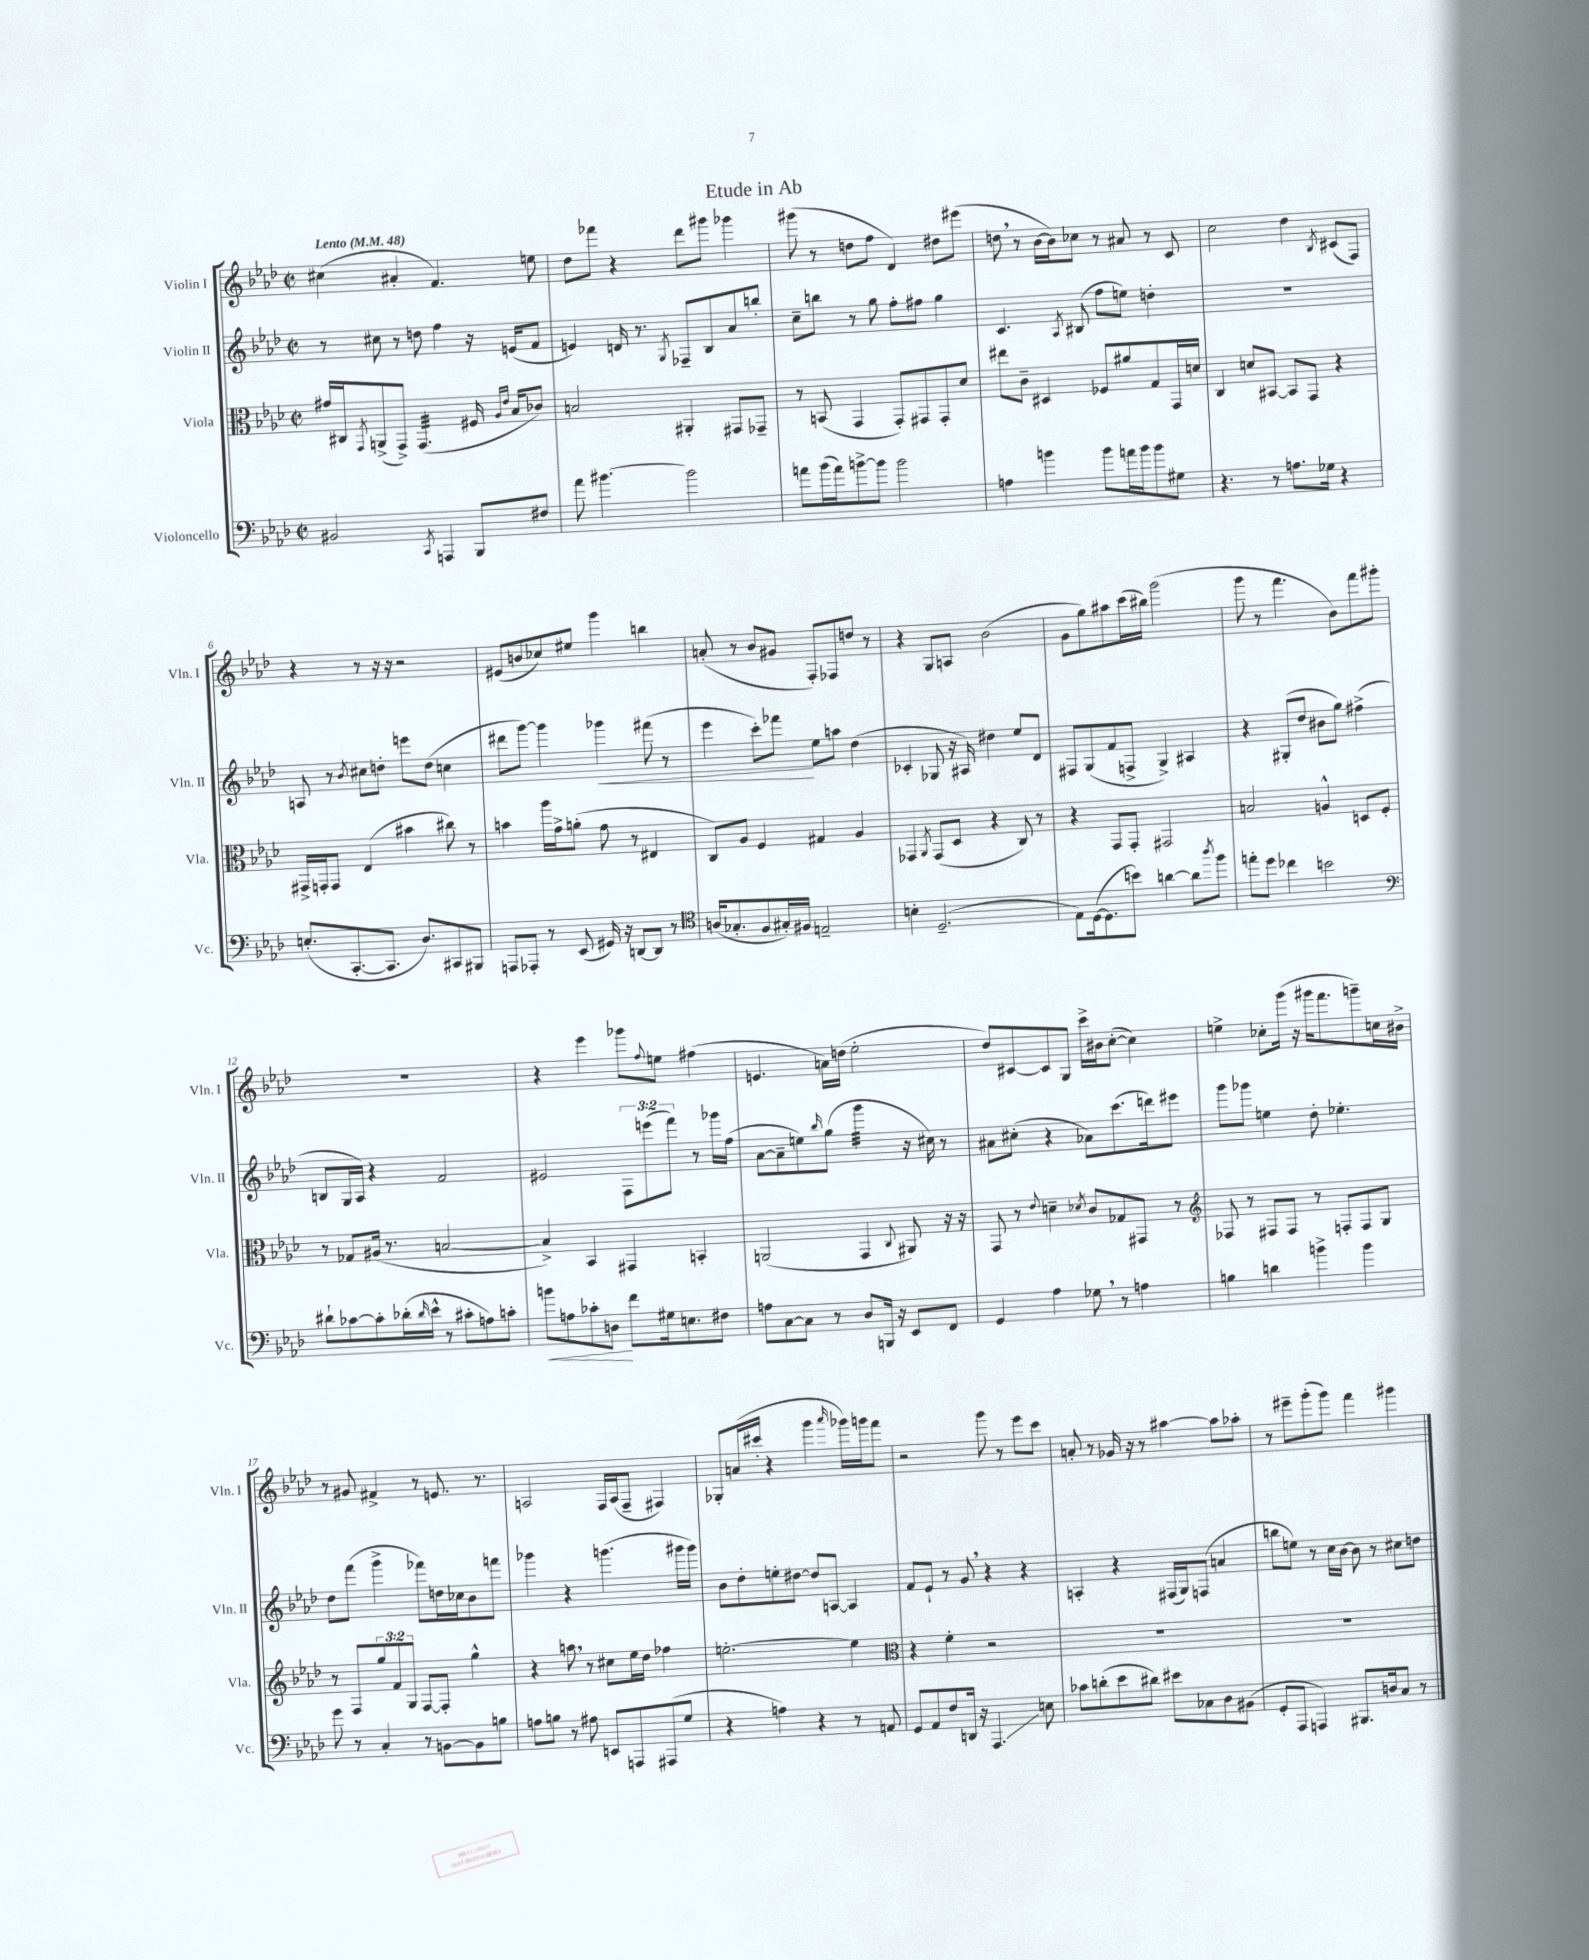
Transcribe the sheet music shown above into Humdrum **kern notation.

**kern	**kern	**kern	**kern
*staff4	*staff3	*staff2	*staff1
*clefF4	*clefC3	*clefG2	*clefG2
*k[b-e-a-d-]	*k[b-e-a-d-]	*k[b-e-a-d-]	*k[b-e-a-d-]
*M2/2	*M2/2	*M2/2	*M2/2
*met(c|)	*met(c|)	*met(c|)	*met(c|)
*MM48	*MM48	*MM48	*MM48
2BB#/	16g#/LL	8r	(4cc#\
.	16C#/J	.	.
.	8qGG/	.	.
.	(8AA^/	8cc#\	.
.	8GG^/J)	8r	4a#'/
.	(4.GG/	8dd\	.
8qCC/	.	.	.
4AAA/	.	4ff\	4.f/)
8BBB-/L	16F#/	16r	.
.	16qqA-/LL	.	.
.	16qqe-/JJ	.	.
.	16B-/LK	(16e/LK	.
8F#/J	8c-/J)	8f/J	8ee\
=	=	=	=
8a-\	2B/	4e/)	8dd-\L
[4.b#\	.	.	8fff-\J
.	.	16d/	4r
.	.	8.r	.
.	.	8qG/	.
2b#\]	4AA#'/	8F-~/L	8ddd-\L
.	.	8B-/	8ggg#\J
.	8GG#/L	8a-/	4ggg-\
.	8GG-~/J	8bb'/J	.
=	=	=	=
8a\L	8r	8cc~\L	(8ggg#\
(16b-\L	(8BB/	8bb\J	8r
16a\J)	.	.	.
[8b^\	4GG/	8r	8dd\L
8b\]J	.	8gg\	8ff\J
2b\	8GG'/L)	8ff'\L	4d-/)
.	8GG#/	8ff#\J	.
.	8GG#'/	4gg\	8dd#\L
.	8d-/J	.	(8eee#\J
=	=	=	=
4A\	8ee#\L	4.c/	8dd\
.	8c~\J	.	8r
4b\	4D#/	.	[16b-\LL
.	.	.	16b-\]J)
.	.	8qA-/	.
.	.	(8B#/	8cc-\J
8b\L	8F-/L	8ff\L	8r
16a\L	8a#/	8ee\J)	8a#/
16b\J	.	.	.
8b\	8G/	4dd'\	8r
8G#\J	16GG/L	.	8c/
.	16d/JJ	.	.
=	=	=	=
4.r	4C/	1r	2cc\
.	8d/L	.	.
8r	[8BB#/J	.	.
8.A\L	8BB#/]L	.	4dd-\
.	8GG/J	.	.
16G-\Jk	.	.	.
.	.	.	8qB-/
4r	4r	.	(8c#/L
.	.	.	8F/J)
=	=	=	=
(8.E'/L	16GG#^/LL	8A/	4r
.	16GG'/J	.	.
.	8GG/J	8r	.
[8.CC'/	.	.	.
.	.	8qb-/	.
.	(4E-/	8cc#\L	8r
8.CC/]J	.	8dd'\J	16r
.	.	.	16r
.	4b#\	8eee\L	2r
8.D-/L)	.	.	.
.	.	(8dd\J	.
8CC#/	8cc#\)	4cc\	.
8BBB#/J	8r	.	.
=	=	=	=
8AAA/L	4b\	8ddd#\L	(8e#/L
8AAA-'/J	.	[8ggg\J)	8b/
8r	16aa-\LL	4ggg\]	8cc-/)
.	16g^\J	.	.
(8EE-/	(8a'\J	.	8ee#/J
16GG#/)	8g\	4ggg-\	4ggg\
16r	.	.	.
[8DD/L	8r	.	.
8DD/]J	4E#/	(8fff#\	4bb\
8r	.	8r	.
=	=	=	=
*clefC4	*	*	*
(16A/LK	8C/L)	4eee-\	(8a'/
8.G-'/	.	.	.
.	8A-/J	.	8r
8F/	4F/	8ccc'\L)	8b-/L
16G#'/L)	.	8fff-\J	8g#/J
16F#/JJ	.	.	.
2E~/	4G#/	8ee-\L	8F'/L)
.	.	8aa\J	8F-/
.	4A-/	(4dd-\	8dd/J
.	.	.	8r
=	=	=	=
4B'\	4GG-/	4c-'/	4r
.	8qAA-/	.	.
(2.D-~/	(8GG-/L	8G-/	8G/L
.	8D-/J	16r	8A/J
.	.	16A#/)	.
.	4r	4dd#\	(2b-\
.	8C/)	8ee-/L	.
.	8r	8d-/J	.
=	=	=	=
8E-\L)	4r	8F#/L	8g\L
([16D-\k	.	(8G/	8gg\)
8.D-\]	.	.	.
.	8GG/L	8f/	8aa#\
8b\J)	8GG'/J	8F^/J	(16ccc\L
.	.	.	16bb#\JJ)
[4a\	2GG#/	4G^/)	(2ggg\
8a\]L	.	4A#/	.
8qaa-/	.	.	.
8ff\J	.	.	.
=	=	=	=
8ee'\L	2B/	4r	8ggg\
8dd-\J	.	.	8r
4cc-\	.	(8G#'/L	4.fff\
.	.	8dd-/J	.
2b\	4A^^/	8b#\L	.
.	.	8gg\J)	8b-\L)
.	8D/L	(4ff#^\	8fff\
.	8F'/J	.	8ggg#'\J
=	=	=	=
*clefF4	*	*	*
8d#`\L	8r	8B/L	1r
[8c-\	8G-/L	16G/L	.
.	.	16A-/JJ)	.
8c-'\]	(16A#/Jk	4r	.
.	8.r	.	.
(16d-'\L	.	.	.
16qqd-/	.	.	.
16e-^^\JJ	.	.	.
8r	[2B/	2f/	.
8c#'\L	.	.	.
8A\)	.	.	.
8c'\J	.	.	.
=	=	=	=
8b\L	4B^/])	2e#/	4r
8A\	.	.	.
8c-'\	4BB-/	.	4eee-\
8D\J	.	.	.
8f\L	4GG#/	12F\L	8ggg-\L
.	.	(12eee\	.
.	.	.	8qqff/
16G#\k	.	.	8ee\J
.	.	12fff\J)	.
8.E\	.	.	.
.	4BB'/	8r	(4ff#\
8F#\J	.	16ggg-\LL	.
.	.	(16ff\JJ	.
=	=	=	=
8A\L	(2AA/	[8a-\L	4.e/
[8C\	.	8a-~\]	.
8C\]J	.	8ee\)	.
.	.	16qqbb-/	.
8r	.	(8gg\J	16a\LL)
.	.	.	(16dd\JJ
8D-/L	4GG/	4ggg\	2ee-'\
16BBB/Jk	.	.	.
16r	.	.	.
.	8qqC/	.	.
8EE-/L	8AA#/)	16r	.
.	.	16cc#\)	.
8FF/J	16r	8r	.
.	16r	.	.
=	=	=	=
4GG/	8GG/	8a#\L	8dd-/L)
.	8r	(8cc#'\J	[8c#/
.	8qqe-/	.	.
4A-\	4d~\	4r	8c#/]
.	.	.	8G/J
.	8qd-/	.	.
8G-\	8c/L	8a-\L)	16ccc^\LL
.	.	.	16b#\J
8r	8G-/	(8.ccc\	([8cc'\J
4A\	8GG#/J	.	4cc\])
.	.	16ddd\k)	.
.	8r	8eee#\J	.
=	=	=	=
*	*clefG2	*	*
4B\	8F-/	8ggg\L	4ee^\
.	8r	8ggg-\J	.
4d\	8F#/L	4ee\	8cc-'\L
.	8F#/J	.	(16ggg\Jk
.	.	.	16r
4b^\	8r	8dd-'\	16ggg#\LK
.	.	.	8.fff\
.	8F'/L	4.ee-'\	.
4b\	8F/	.	8ggg~\)
.	8G/J	.	16cc\L
.	.	.	16b#^\JJ
=	=	=	=
8g\	8r	8dd-\L	8r
8r	8F/L	(8fff\J	8g#/
4C'/	12gg/	4ggg^\	4f#^/
.	12f/	.	.
.	12G/J	.	.
8r	[8F/L	8fff-\L)	8r
[8BB\L	8F'/]J	16dd\L	8.e/
.	.	16cc-\J	.
8BB\]	4gg^^\	8b-\	.
.	.	.	8.r
8B\J	.	8fff\J	.
=	=	=	=
8A\L	4r	4ggg-\	2A/
8B\J	.	.	.
8r	8aa\	4r	.
8A#\	8r	.	.
8EE/L	8cc#\L	(4.ggg\	16F/LL
.	.	.	(16A/J
8AAA/	16ee-\L	.	8F~/J
.	16dd-\JJ	.	.
(8AAA#/	4ff-\	.	4F#/)
8G/J	.	16ggg#\LL	.
.	.	16ggg#\JJ)	.
=	=	=	=
4r	[2.ee'\	8b-\L	8G-'/L
.	.	8dd-'\	(16a/L
.	.	.	16ccc#'/JJ
4A\)	.	8ee'\	4r
.	.	[8dd#\J	.
4r	.	8dd#/]L	4ggg\
.	.	[8A/J	.
.	.	.	16qqaaa-/
8r	4ee\]	4A/]	16ggg-\LL)
.	.	.	16ggg\J
8AA/	.	.	8fff\J
=	=	=	=
*	*clefC3	*	*
8GG/L	4r	8f/L	2r
8AA-/	.	8e-`/J	.
8F/	4f'\	8r	.
16DD/Jk	.	8g/	.
16r	.	.	.
4.AAA-/	2r	4r	8ggg\
.	.	.	8r
.	.	4r	8eee-\L
8E\	.	.	8ccc\J
=	=	=	=
8c-\L	1r	4A'/	8a'/
(8d'\	.	.	8r
8e-\	.	4r	16g-/
.	.	.	16r
8d#\J)	.	.	8r
8e#\L	.	(16F#/LL	[4aa#\
.	.	16G/J)	.
8C-\	.	(8F/J	.
8D-\	.	4a/	8aa#\]L
(8BB#\J	.	.	8aa-'\J
=	=	=	=
8GG'/L	1r	8bb\L	8r
8AAA-/J	.	8ee\J)	8eee#~\L
4AAA/)	.	8r	(8ggg'\
.	.	16cc\LL	8ggg\J)
.	.	[16b-\JJ	.
8.BBB#/L	.	8b-\]	4fff\
.	.	8r	.
16D/k	.	.	.
8C/J	.	8cc#\L	4ggg#\
8r	.	8dd\J	.
==	==	==	==
*-	*-	*-	*-
